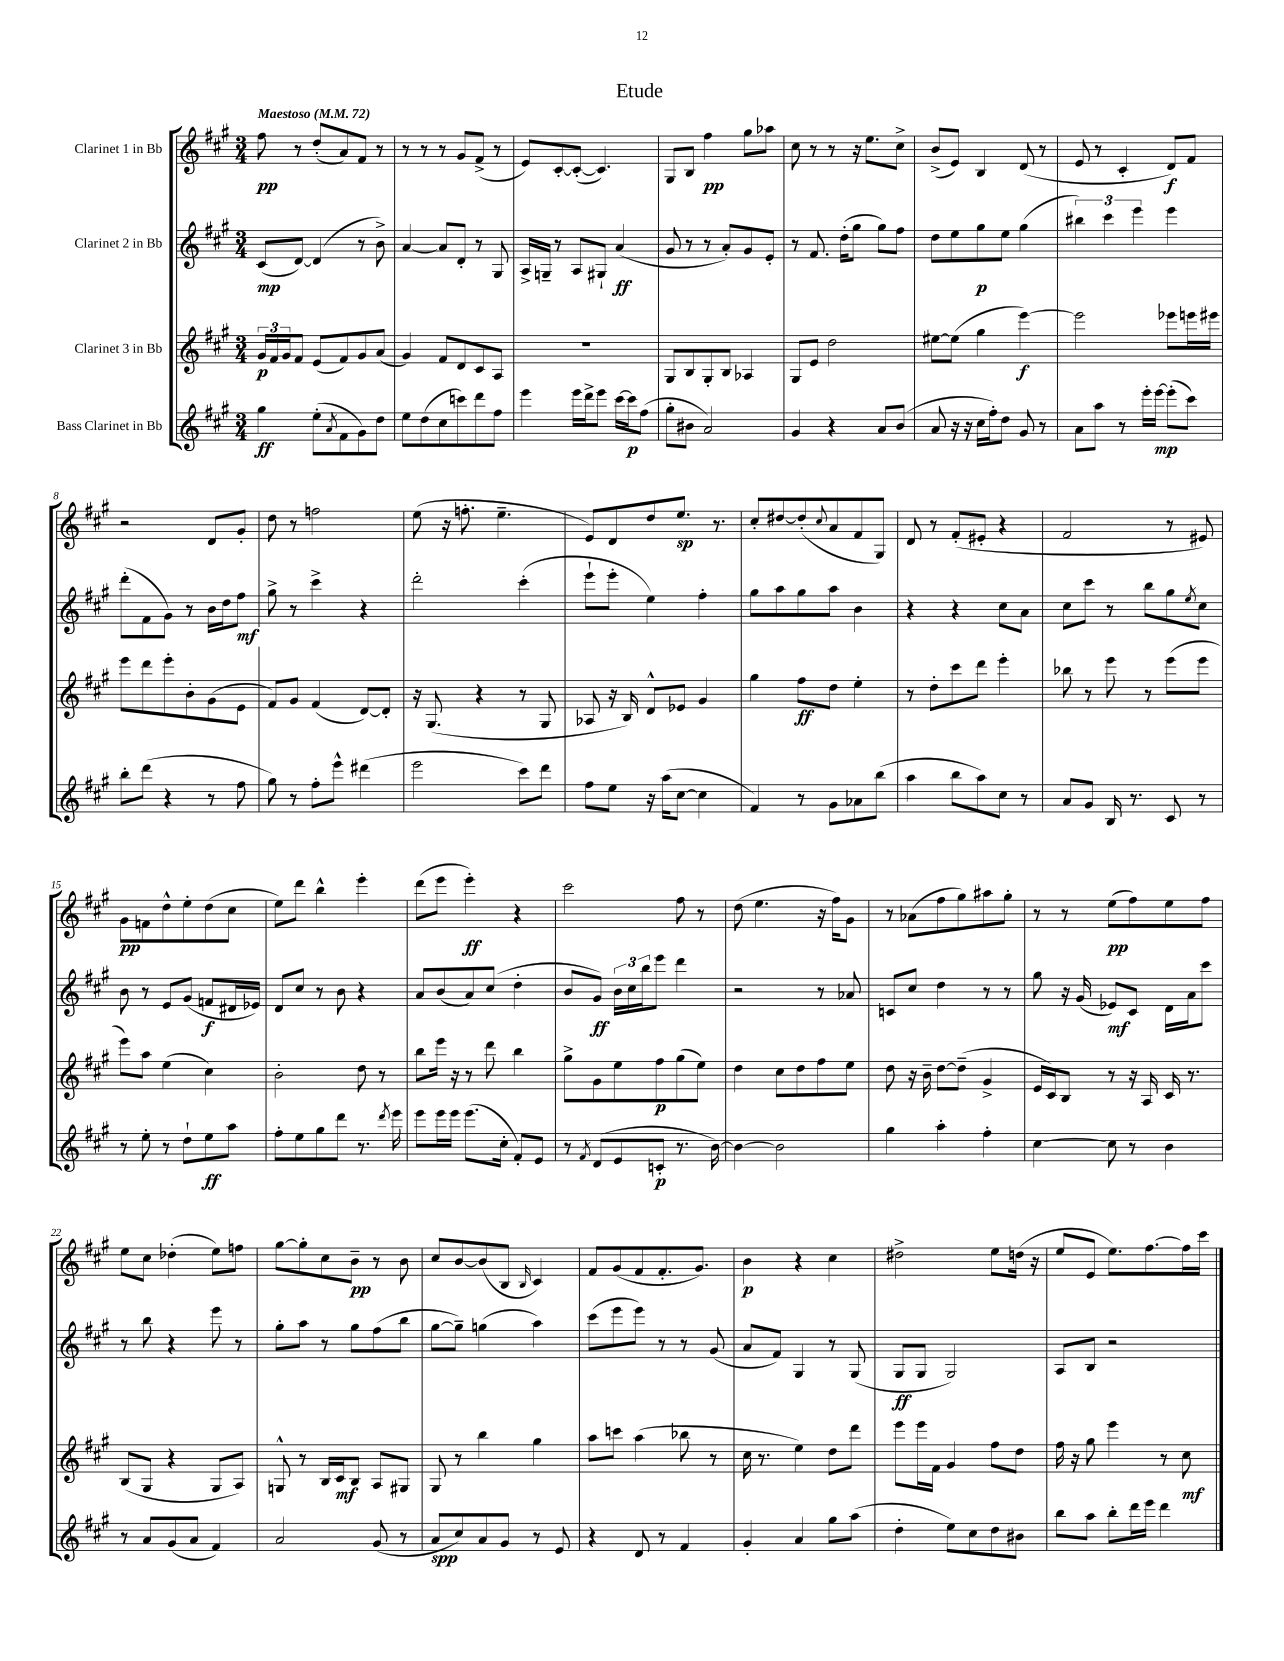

**kern	**kern	**kern	**kern
*staff4	*staff3	*staff2	*staff1
*clefG2	*clefG2	*clefG2	*clefG2
*k[f#c#g#]	*k[f#c#g#]	*k[f#c#g#]	*k[f#c#g#]
*M3/4	*M3/4	*M3/4	*M3/4
*MM72	*MM72	*MM72	*MM72
4gg#	24g#	(8c#	8ff#
.	24f#	.	.
.	24g#	.	.
.	8f#	[8d)	8r
(8ee'	(8e	(4d]	(8dd'
8qa	.	.	.
8f#	8f#)	.	8a)
8g#)	8g#	8r	8f#
8dd	(8a	8b^)	8r
=	=	=	=
8ee	4g#)	[4a	8r
(8dd	.	.	8r
8cc#	8f#	8a]	8r
8ccc)	8d	8d'	8g#
8ddd	8c#	8r	(8f#^
8ff#	8A	8G#	8r
=	=	=	=
4eee	2.r	16A^	8e)
.	.	16G~	.
.	.	8r	[8c#'
16eee	.	8A	(8c#'_
16ddd^	.	.	.
8eee	.	8G#`	4.c#])
[16ccc#	.	(4a	.
16ccc#]	.	.	.
(8ff#	.	.	.
=	=	=	=
8gg#'	8G#	8g#	8G#
8b#	8B	8r	8B
2a)	8G#'	8r	4ff#
.	8B	8a')	.
.	4A-	8g#	8gg#
.	.	8e'	8aa-
=	=	=	=
4g#	8G#	8r	8cc#
.	8e	8.f#	8r
4r	2dd	.	8r
.	.	(16dd'	.
.	.	8gg#	16r
.	.	.	8.ee
8a	.	8gg#)	.
(8b	.	8ff#	8cc#^
=	=	=	=
8a	[8ee#	8dd	(8b^
16r	(8ee#]	8ee	8e)
16r	.	.	.
16cc#	4gg#	8gg#	4B
16ff#')	.	.	.
8dd	.	8ee	.
8g#	[4eee)	(4gg#	(8d
8r	.	.	8r
=	=	=	=
8a	2eee]	6bb#)	8e
8aa	.	.	8r
.	.	6ccc#	.
8r	.	.	4c#'
.	.	6eee	.
16eee'	.	.	.
[16eee	.	.	.
(8eee']	8eee-	4eee	8d)
8ccc#)	16eee	.	8f#
.	16eee#	.	.
=	=	=	=
8bb'	8eee	(8ddd'	2r
(8ddd	8ddd	8f#	.
4r	8eee'	8g#)	.
.	8b'	8r	.
8r	(8g#	16b	8d
.	.	16dd	.
8ff#	8e	8ff#	8g#'
=	=	=	=
8gg#)	8f#)	8gg#^	8dd
8r	8g#	8r	8r
8ff#'	(4f#	4ccc#^	2ff
8eee^^	.	.	.
(4ddd#	[8d)	4r	.
.	8d']	.	.
=	=	=	=
2eee	16r	2ddd'	(8ee
.	(8.G#	.	.
.	.	.	16r
.	.	.	8.ff'
.	4r	.	.
.	.	.	4.ee~
8ccc#)	8r	(4ccc#'	.
8ddd	8G#	.	.
=	=	=	=
8ff#	8A-	8eee`	8e)
8ee	16r	8eee'	8d
.	16B)	.	.
16r	8d^^	4ee)	8dd
(16aa	.	.	.
[8cc#	8e-	.	8.ee
4cc#]	4g#	4ff#'	.
.	.	.	8.r
=	=	=	=
4f#)	4gg#	8gg#	8cc#'
.	.	8aa	[8dd#
8r	8ff#	8gg#	(8dd#']
.	.	.	8qqcc#
8g#	8dd	8aa	8a
8a-	4ee'	4b	8f#
(8bb	.	.	8G#)
=	=	=	=
4aa	8r	4r	8d
.	8dd'	.	8r
8bb	8ccc#	4r	(8f#'
8aa)	8ddd	.	8e#'
8cc#	4eee'	8cc#	4r
8r	.	8a	.
=	=	=	=
8a	8bb-	8cc#	2f#
8g#	8r	8ccc#	.
16B	8eee	8r	.
8.r	.	.	.
.	8r	8bb	.
8c#	(8eee	8gg#	8r
.	.	8qee	.
8r	8eee	8cc#	8e#)
=	=	=	=
8r	8eee)	8b	8g#
8ee'	8aa	8r	8f
8r	(4ee	8e	8dd^^
8dd`	.	(8g#	8ee'
8ee	4cc#)	8f	(8dd
8aa	.	16d#	8cc#
.	.	16e-)	.
=	=	=	=
8ff#'	2b'	8d	8ee)
8ee	.	8cc#	8ddd
8gg#	.	8r	4bb^^
8ddd	.	8b	.
8.r	8dd	4r	4eee'
.	8r	.	.
8qddd	.	.	.
16eee	.	.	.
=	=	=	=
8eee	8bb	8a	(8ddd
16eee	16eee	(8b	8eee
16eee	16r	.	.
(8.eee	8r	8a)	4eee')
.	8ddd	(8cc#	.
16cc#'	.	.	.
8f#')	4bb	4dd'	4r
8e	.	.	.
=	=	=	=
8r	8gg#^	8b	2ccc#
8qf#	.	.	.
(8d	8g#	8g#)	.
8e	8ee	24b	.
.	.	24cc#	.
.	.	24bb	.
8c'	8ff#	8eee	.
8.r	(8gg#	4ddd	8ff#
.	8ee)	.	8r
[16b)	.	.	.
=	=	=	=
4b_	4dd	2r	(8dd
.	.	.	4.ee
2b]	8cc#	.	.
.	8dd	.	.
.	8ff#	8r	16r
.	.	.	16ff#)
.	8ee	8a-	8g#
=	=	=	=
4gg#	8dd	8c	8r
.	16r	8cc#	(8a-
.	16b~	.	.
4aa'	[8dd	4dd	8ff#
.	(8dd~]	.	8gg#)
4ff#'	4g#^	8r	8aa#
.	.	8r	8gg#'
=	=	=	=
[4cc#	16e	8gg#	8r
.	16c#)	.	.
.	8B	16r	8r
.	.	(16g#	.
8cc#]	8r	8e-)	(8ee
8r	16r	8c#	8ff#)
.	16A	.	.
4b	16c#	16d	8ee
.	8.r	16a	.
.	.	8ccc#	8ff#
=	=	=	=
8r	(8B	8r	8ee
8a	8G#	8bb	8cc#
(8g#	4r	4r	(4dd-'
8a	.	.	.
4f#)	8G#	8eee	8ee)
.	8A)	8r	8ff
=	=	=	=
2a	8G^^	8gg#'	[8gg#
.	8r	8aa	8gg#']
.	16B	8r	8cc#
.	16c#	.	.
.	8B	8gg#	8b~
(8g#	8A	(8ff#	8r
8r	8G#	8bb	8b
=	=	=	=
8a	8G#	[8gg#	8cc#
8cc#)	8r	8gg#~])	[8b
8a	4bb	(4gg	(8b]
8g#	.	.	8B
.	.	.	16qqB
8r	4gg#	4aa)	4c#)
8e	.	.	.
=	=	=	=
4r	8aa	(8ccc#	8f#
.	8ccc	8eee	(8g#
8d	(4aa	8eee)	8f#
8r	.	8r	8.f#'
4f#	8bb-	8r	.
.	.	.	8.g#)
.	8r	(8g#	.
=	=	=	=
4g#'	16cc#	8a	4b
.	8.r	.	.
.	.	8f#)	.
4a	4ee)	4G#	4r
8gg#	8dd	8r	4cc#
(8aa	8ddd	(8G#	.
=	=	=	=
4dd'	8eee	8G#	2dd#^
.	16eee	8G#	.
.	16f#	.	.
8ee)	4g#	2G#)	.
8cc#	.	.	.
8dd	8ff#	.	8ee
8b#	8dd	.	(16dd
.	.	.	16r
=	=	=	=
8bb	16ff#	8A	8ee
.	16r	.	.
8aa	8gg#	8B	8e
8bb'	4eee	2r	8.ee)
16ddd	.	.	.
16eee	.	.	[8.ff#
4ddd	8r	.	.
.	8cc#	.	16ff#]
.	.	.	16ccc#
==	==	==	==
*-	*-	*-	*-
